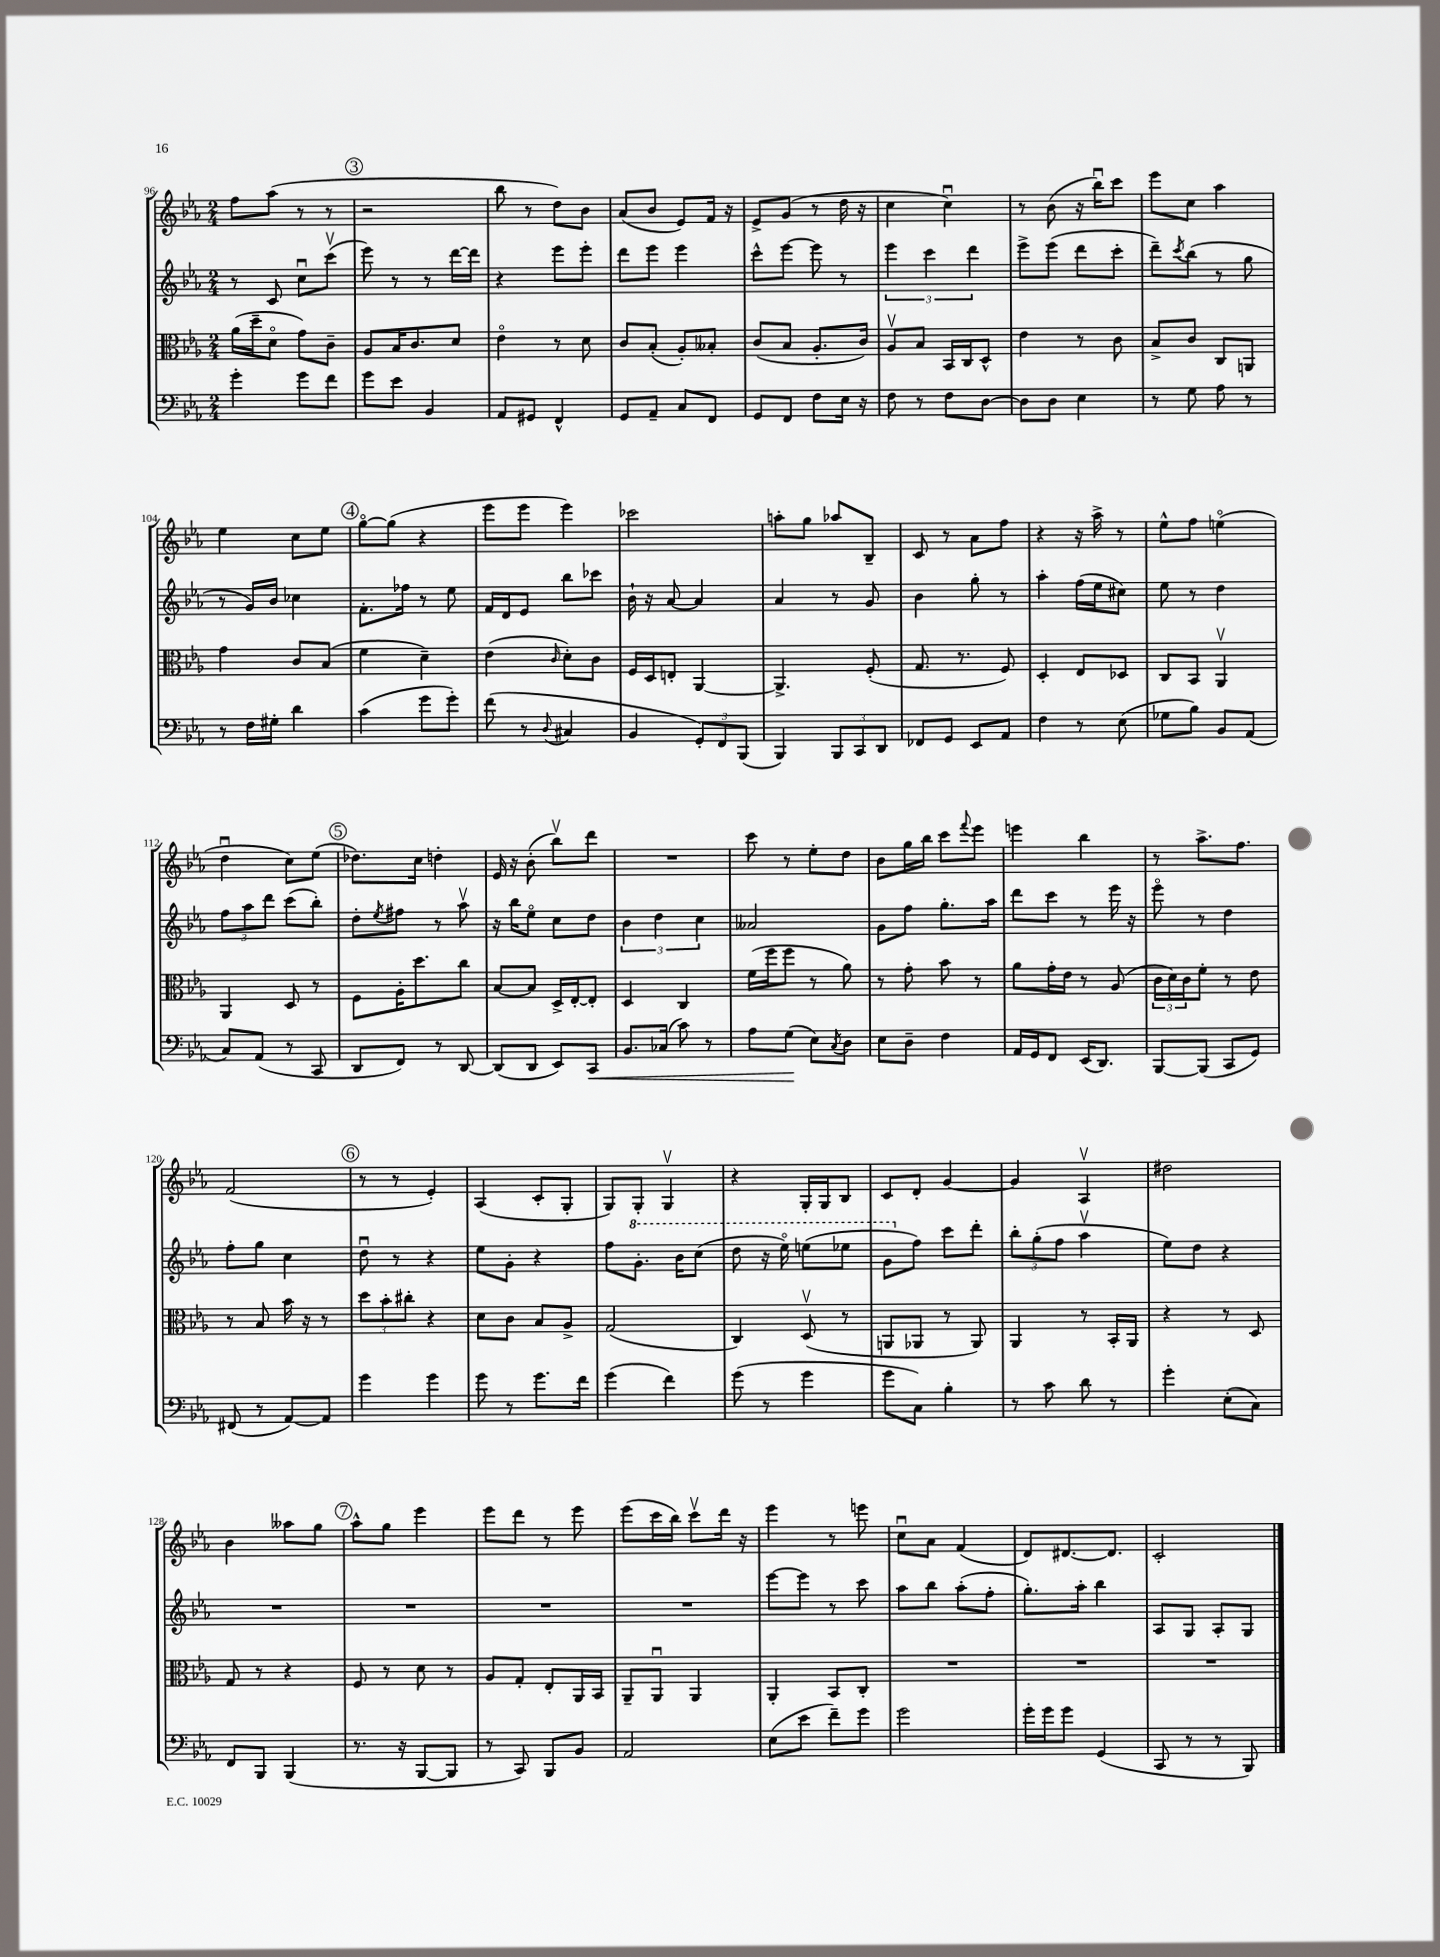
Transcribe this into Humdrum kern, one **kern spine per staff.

**kern	**kern	**kern	**kern
*staff4	*staff3	*staff2	*staff1
*clefF4	*clefC3	*clefG2	*clefG2
*k[b-e-a-]	*k[b-e-a-]	*k[b-e-a-]	*k[b-e-a-]
*M2/4	*M2/4	*M2/4	*M2/4
4g'	(16a-	8r	8ff
.	16dd~	.	.
.	8do	8c	(8aa-
8g	8g)	8ccu	8r
8f	8c~	(8cccv	8r
=	=	=	=
8g	8A-	8eee-)	2r
8e-	16B-	8r	.
.	8.c	.	.
4BB-	.	8r	.
.	8d	[16ddd	.
.	.	16ddd]	.
=	=	=	=
8AA-	4e-o	4r	8bb-
8GG#	.	.	8r
4FF^^	8r	8eee-	8dd)
.	8d	8eee-'	8b-
=	=	=	=
8GG	8c	8ddd	(8a-
8AA-~	(8B-'	8eee-	8b-
8C	8A-')	4eee-	8e-)
8FF	8B--'	.	16f
.	.	.	16r
=	=	=	=
8GG	(8c	8ccc^^	8e-^
8FF	8B-	[8eee-	(8g
8F	8.A-'	8eee-]	8r
16E-	.	8r	16dd
16r	16c)	.	16r
=	=	=	=
8F	8A-v	6eee-	4cc
8r	8B-	.	.
.	.	6ccc	.
8F	16BB-	.	4ccu)
.	16C	.	.
.	.	6ddd	.
[8D	8D^^	.	.
=	=	=	=
8D]	4e-	8eee-^	8r
8D	.	(8eee-	(8b-
4E-	8r	8ddd	16r
.	.	.	16bb-u)
.	8c	8ccc'	8ccc
=	=	=	=
8r	8B-^	8ddd~)	8eee-
.	.	8qccc	.
8G	8c	(8bb-	8cc
8A-	8C	8r	4aa-
8r	8AA	8gg	.
=	=	=	=
8r	4g	8r	4ee-
16F	.	16g)	.
16G#'	.	16b-	.
4d	8c	4cc-	8cc
.	(8B-	.	8ee-
=	=	=	=
(4c	4f	8.f'	[8ggo
.	.	.	(8gg]
.	.	16ff-	.
8g	4d~)	8r	4r
8g')	.	8ee-	.
=	=	=	=
(8f	(4e-	16f	8eee-
.	.	16d	.
8r	.	8e-	8eee-
8qqD	16qqc	.	.
4C#	8d')	8bb-	4eee-)
.	8c	8ccc-	.
=	=	=	=
4BB-	16F	16b-`	2ccc-
.	16D	16r	.
.	8E'	[8a-	.
12GG')	[4AA-	4a-]	.
12FF	.	.	.
(12BBB-	.	.	.
=	=	=	=
4BBB-)	4.AA-^]	4a-	8aa'
.	.	.	8gg
12BBB-	.	8r	8aa-
12CC	.	.	.
.	(8F'	8g	8B-~
12DD	.	.	.
=	=	=	=
8FF-	8.G	4b-	8c
8GG	.	.	8r
.	8.r	.	.
8EE-	.	8gg'	8a-
8AA-	8F)	8r	8ff
=	=	=	=
4F	4D'	4aa-'	4r
8r	8E-	(16ff	16r
.	.	16ee-	16aa-^
(8E-	8D-	8cc#)	8r
=	=	=	=
8G-	8C	8ee-	8ee-^^
8B-)	8BB-	8r	8ff
8BB-	4AA-v	4dd	(4eeo
(8AA-	.	.	.
=	=	=	=
8C)	4AA-	12ff	4ddu
.	.	12aa-	.
(8AA-	.	.	.
.	.	12ddd	.
8r	8D	(8ccc	8cc)
8CC	8r	8bb-')	(8ee-
=	=	=	=
8DD	8F	8dd'	8.dd-)
.	.	8qee-	.
8FF)	16A-'	8ff#	.
.	8.dd	.	16cc
8r	.	8r	4dd'
[8DD	8cc	8aa-v	.
=	=	=	=
(8DD]	[8B-	16r	16e-
.	.	16bb-	16r
8DD	8B-]	8ee-o	(8b-'
8EE-)	16D^	8cc	8bb-v)
.	[16E-'	.	.
8CC	8E-']	8dd	8ddd
=	=	=	=
8.BB-	4D	6b-	2r
.	.	6dd	.
(16C-	.	.	.
8c)	4C	.	.
.	.	6cc	.
8r	.	.	.
=	=	=	=
8A-	(16f	2a--	8ccc
.	16ff	.	.
(8G	8ff	.	8r
8E-)	8r	.	8ee-'
8qC	.	.	.
8D	8a-)	.	8dd
=	=	=	=
8E-	8r	8g	8b-
8D~	8g'	8ff	16gg
.	.	.	16bb-
4F	8b-	8.gg'	8ccc
.	.	.	8qqfff
.	8r	.	8eee-
.	.	16aa-	.
=	=	=	=
16AA-	8a-	8ddd	4eee
16GG	.	.	.
8FF	16g'	8ccc	.
.	16e-	.	.
(16EE-	8r	8r	4bb-
8.DD)	.	.	.
.	(8A-	16eee-	.
.	.	16r	.
=	=	=	=
[8BBB-	24c	8eee-o	8r
.	24d)	.	.
.	24c	.	.
(8BBB-]	8f'	8r	8.aa-^
8CC	8r	4dd	.
.	.	.	8.ff
8GG)	8e-	.	.
=	=	=	=
(8FF#	8r	8ff'	(2f
8r	8B-	8gg	.
[8AA-)	16b-	4cc	.
.	16r	.	.
8AA-]	8r	.	.
=	=	=	=
4g	12dd	8ddu	8r
.	12b-'	.	.
.	.	8r	8r
.	12cc#'	.	.
4g	4r	4r	4e-')
=	=	=	=
8g	8d	8ee-	(4A-
8r	8c	8g'	.
8.g	8B-	4r	8c'
.	8A-^	.	8G'
16f	.	.	.
=	=	=	=
(4g	(2G	8ff	8G)
.	.	8.gg'	8G'
4f)	.	.	4Gv
.	.	16bb-	.
.	.	(8ccc	.
=	=	=	=
(8g	4C)	8ddd	4r
8r	.	16r	.
.	.	16eee-o)	.
4g	(8Dv	(8eee	16G'
.	.	.	16G
.	8r	8eee-	8B-
=	=	=	=
8g	8AA	8gg	8c
8C)	8AA-	8ff)	8d'
4B-'	8r	8ccc	[4g
.	8AA-)	8ddd'	.
=	=	=	=
8r	4AA-	12bb-'	4g]
.	.	(12gg'	.
8c	.	.	.
.	.	12ff	.
8d	8r	4aa-v	4A-v
8r	16BB-'	.	.
.	16AA-	.	.
=	=	=	=
4g'	4r	8ee-)	2dd#
.	.	8dd	.
(8E-'	8r	4r	.
8C)	8D	.	.
=	=	=	=
8FF	8G	2r	4b-
8BBB-	8r	.	.
(4BBB-	4r	.	8aa--
.	.	.	8gg
=	=	=	=
8.r	8F	2r	8aa-^^
.	8r	.	8gg
16r	.	.	.
[8BBB-	8d	.	4eee-
8BBB-]	8r	.	.
=	=	=	=
8r	8A-	2r	8eee-
8CC)	8G'	.	8ddd
8BBB-	8E-'	.	8r
8BB-	16AA-	.	8eee-
.	16BB-	.	.
=	=	=	=
2AA-	8AA-~	2r	(8eee-
.	8AA-u	.	16ccc
.	.	.	16bb-)
.	4AA-	.	8cccv
.	.	.	16ddd
.	.	.	16r
=	=	=	=
(8E-	4AA-'	[8eee-	4eee-
8e-	.	8eee-]	.
8f~)	8BB-	8r	8r
8g	8C'	8ccc	8eee
=	=	=	=
2g	2r	8aa-	8ccu
.	.	8bb-	8a-
.	.	(8aa-'	(4f
.	.	8ff'	.
=	=	=	=
16g'	2r	8.gg')	8d)
16g	.	.	.
8g	.	.	[8.d#
.	.	16aa-'	.
(4GG	.	4bb-	.
.	.	.	8.d#]
=	=	=	=
8CC	2r	8A-	2c'
8r	.	8G	.
8r	.	8A-'	.
8BBB-)	.	8G	.
==	==	==	==
*-	*-	*-	*-
